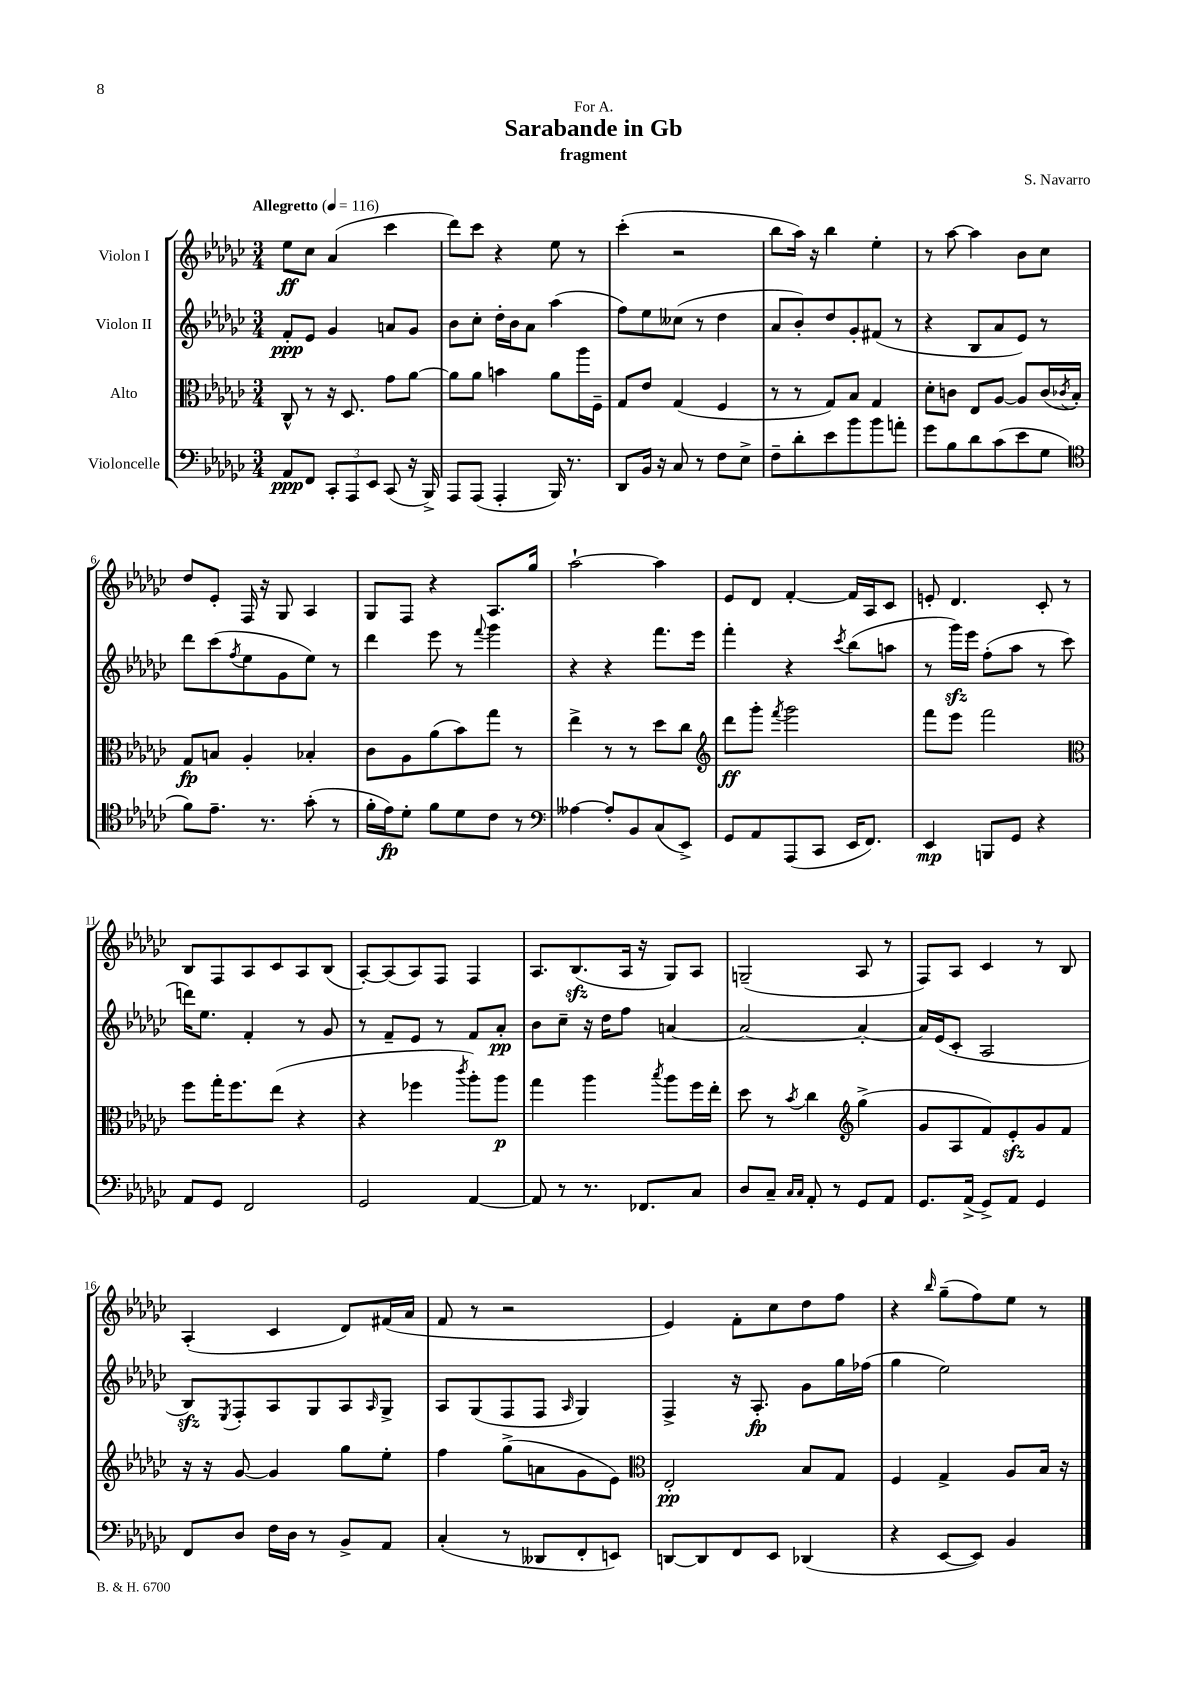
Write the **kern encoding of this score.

**kern	**kern	**kern	**kern
*staff4	*staff3	*staff2	*staff1
*clefF4	*clefC3	*clefG2	*clefG2
*k[b-e-a-d-g-c-]	*k[b-e-a-d-g-c-]	*k[b-e-a-d-g-c-]	*k[b-e-a-d-g-c-]
*M3/4	*M3/4	*M3/4	*M3/4
*MM116	*MM116	*MM116	*MM116
8AA-/L	8C-^^/	8f'/L	8ee-\L
8FF/J	8r	8e-/J	8cc-\J
12CC-'/L	16r	4g-/	(4a-/
.	8.D-/	.	.
12AAA-/	.	.	.
12EE-/J	.	.	.
(8CC-/	8g-\L	8a/L	4ccc-\
16r	[8a-\J	8g-/J	.
16BBB-^/)	.	.	.
=	=	=	=
8AAA-/L	8a-\]L	8b-\L	8ddd-\L)
(8AAA-/J	8a-\J	8cc-'\J	8ccc-\J
4AAA-'/	4b\	16dd-'\LL	4r
.	.	16b-\J	.
.	.	8a-\J	.
16BBB-/)	8a-\L	(4aa-\	8ee-\
8.r	.	.	.
.	16aa-\L	.	8r
.	16F~\JJ	.	.
=	=	=	=
8DD-/L	8G-/L	8ff\L)	(4ccc-'\
16BB-/Jk	8e-/J	8ee-\	.
16r	.	.	.
8C-/	(4G-/	(8cc--\J	2r
8r	.	8r	.
8F\L	4F/	4dd-\	.
8E-^\J	.	.	.
=	=	=	=
8F~\L	8r	8a-/L	8bb-\L
8d-'\	8r	8b-'/)	16aa-\Jk)
.	.	.	16r
8e-\	8G-/L)	8dd-/	4bb-\
8b-\	8B-/J	8g-'/	.
8b-\	4G-/	(8f#/J	4ee-'\
8a'\J	.	8r	.
=	=	=	=
8g-\L	8d-'\L	4r	8r
8B-\	8c\J	.	[8aa-\
8d-\	8E-/L	8B-/L	4aa-\]
(8c-\	[8A-/J	8a-/	.
8e-\	8A-/]L	8e-/J)	8b-\L
8G-\J	(16c/L	8r	8cc-\J
.	8qc-/	.	.
.	16B-'/JJ)	.	.
=	=	=	=
*clefC4	*	*	*
8f\L)	8G-/L	8ddd-\L	8dd-/L
8.e-~\J	8B/J	(8ccc-\	8e-'/J
.	.	8qff/	.
.	4A-'/	8ee-\	16F/
8.r	.	.	16r
.	.	8g-\	8G-/
(8g-'\	4B-'/	8ee-\J)	4A-/
8r	.	8r	.
=	=	=	=
16f'\LL	8c-\L	4ddd-\	8G-/L
16e-\J)	.	.	.
8d-'\J	8A-\	.	8F/J
8f\L	(8a-\	8eee-\	4r
8d-\	8b-\)	8r	.
.	.	8qqfff/	.
8c-\J	8gg-\J	4ggg-\	8.A-/L
8r	8r	.	.
.	.	.	16gg-/Jk
=	=	=	=
*clefF4	*	*	*
[4A--\	4ee-^\	4r	[2aa-`\
8A--'/]L	8r	4r	.
8BB-/	8r	.	.
(8C-/	8dd-\L	8.fff\L	4aa-\]
8EE-^/J)	8cc-\J	.	.
.	.	16eee-\Jk	.
=	=	=	=
*	*clefG2	*	*
8GG-/L	8ddd-\L	4fff'\	8e-/L
8AA-/	8ggg-'\J	.	8d-/J
.	8qfff/	.	.
(8AAA-/	2ggg-\	4r	[4f'/
8CC-/J	.	.	.
.	.	8qccc-/	.
16EE-/LK	.	(8bb-\L	16f/]LL
8.FF/J)	.	.	16A-/J
.	.	8aa\J	8c-/J
=	=	=	=
4EE-/	8fff\L	8r	8e'/
.	8eee-\J	16ggg-\LL)	4.d-/
.	.	16eee-\JJ	.
8BBB/L	2fff\	(8ff'\L	.
8GG-/J	.	8aa-\J	.
4r	.	8r	8c-'/
.	.	8ccc-\	8r
=	=	=	=
*	*clefC3	*	*
8AA-/L	8ff\L	16ddd\LK)	8B-/L
.	.	8.ee-\J	.
8GG-/J	16gg-'\K	.	8F/
.	8.ff\	.	.
2FF/	.	4f'/	8A-/
.	(8ee-\J	.	8c-/
.	4r	8r	8A-/
.	.	8g-/	(8B-/J
=	=	=	=
2GG-/	4r	8r	[8A-'/L)
.	.	8f~/L	(8A-/]
.	4ff-\	8e-/J	8A-/)
.	.	8r	8F/J
.	8qccc-/	.	.
[4AA-/	8aa-'\L)	8f/L	4F/
.	8aa-\J	8a-'/J	.
=	=	=	=
8AA-/]	4gg-\	8b-\L	8.A-/L
8r	.	8cc-~\J	.
.	.	.	(8.B-/
8.r	4aa-\	16r	.
.	.	16dd-\LK	.
.	.	8ff\J	16A-/Jk
8.FF-/L	.	.	16r
.	8qbb-/	.	.
.	8aa-\L	[4a/	8G-/L)
8C-/J	16ff\L	.	8A-/J
.	16ee-'\JJ	.	.
=	=	=	=
8D-/L	8dd-\	2a/_	(2G~/
8C-~/J	8r	.	.
16qqC-/LL	.	.	.
16qqC-/JJ	8qb-/	.	.
8AA-'/	4cc-\	.	.
8r	.	.	.
*	*clefG2	*	*
8GG-/L	(4gg-^\	4a'/_	8A-/
8AA-/J	.	.	8r
=	=	=	=
8.GG-/L	8g-/L	16a/]LL	8F/L)
.	.	(16e-/J	.
.	8A-/	8c-'/J	8A-/J
(16AA-^/Jk	.	.	.
8GG-^/L)	8f/)	2A-/	4c-/
8AA-/J	8e-'/	.	.
4GG-/	8g-/	.	8r
.	8f/J	.	8B-/
=	=	=	=
8FF/L	16r	8B-/L)	(4A-'/
.	16r	.	.
.	.	8qE-/	.
8D-/J	[8g-/	8F'/	.
16F\LL	4g-/]	8A-/	4c-/
16D-\JJ	.	.	.
8r	.	8G-/	.
8BB-^/L	8gg-\L	8A-/	8d-/L)
.	.	16qqA-/	.
8AA-/J	8ee-'\J	8G-^/J	(16f#/L
.	.	.	16a-/JJ
=	=	=	=
(4C-'/	4ff\	8A-/L	8f/
.	.	(8G-/	8r
8r	(8gg-^\L	8F/	2r
8DD--/L	8a\	8F/J	.
.	.	16qqA-/	.
8FF'/	8g-\	4G-/)	.
8EE/J)	8e-\J)	.	.
=	=	=	=
*	*clefC3	*	*
[8DD/L	2E-'/	4F^/	4e-/)
8DD/]	.	.	.
8FF/	.	16r	8f'\L
.	.	8.A-'/	.
8EE-/J	.	.	8cc-\
(4DD-/	8B-/L	8g-\L	8dd-\
.	8G-/J	16gg-\L	8ff\J
.	.	(16ff-\JJ	.
=	=	=	=
4r	4F/	4gg-\	4r
.	.	.	16qqbb-/
[8EE-/L	4G-^/	2ee-\)	(8gg-~\L
8EE-/]J)	.	.	8ff\)
4BB-/	8A-/L	.	8ee-\J
.	16B-/Jk	.	8r
.	16r	.	.
==	==	==	==
*-	*-	*-	*-
